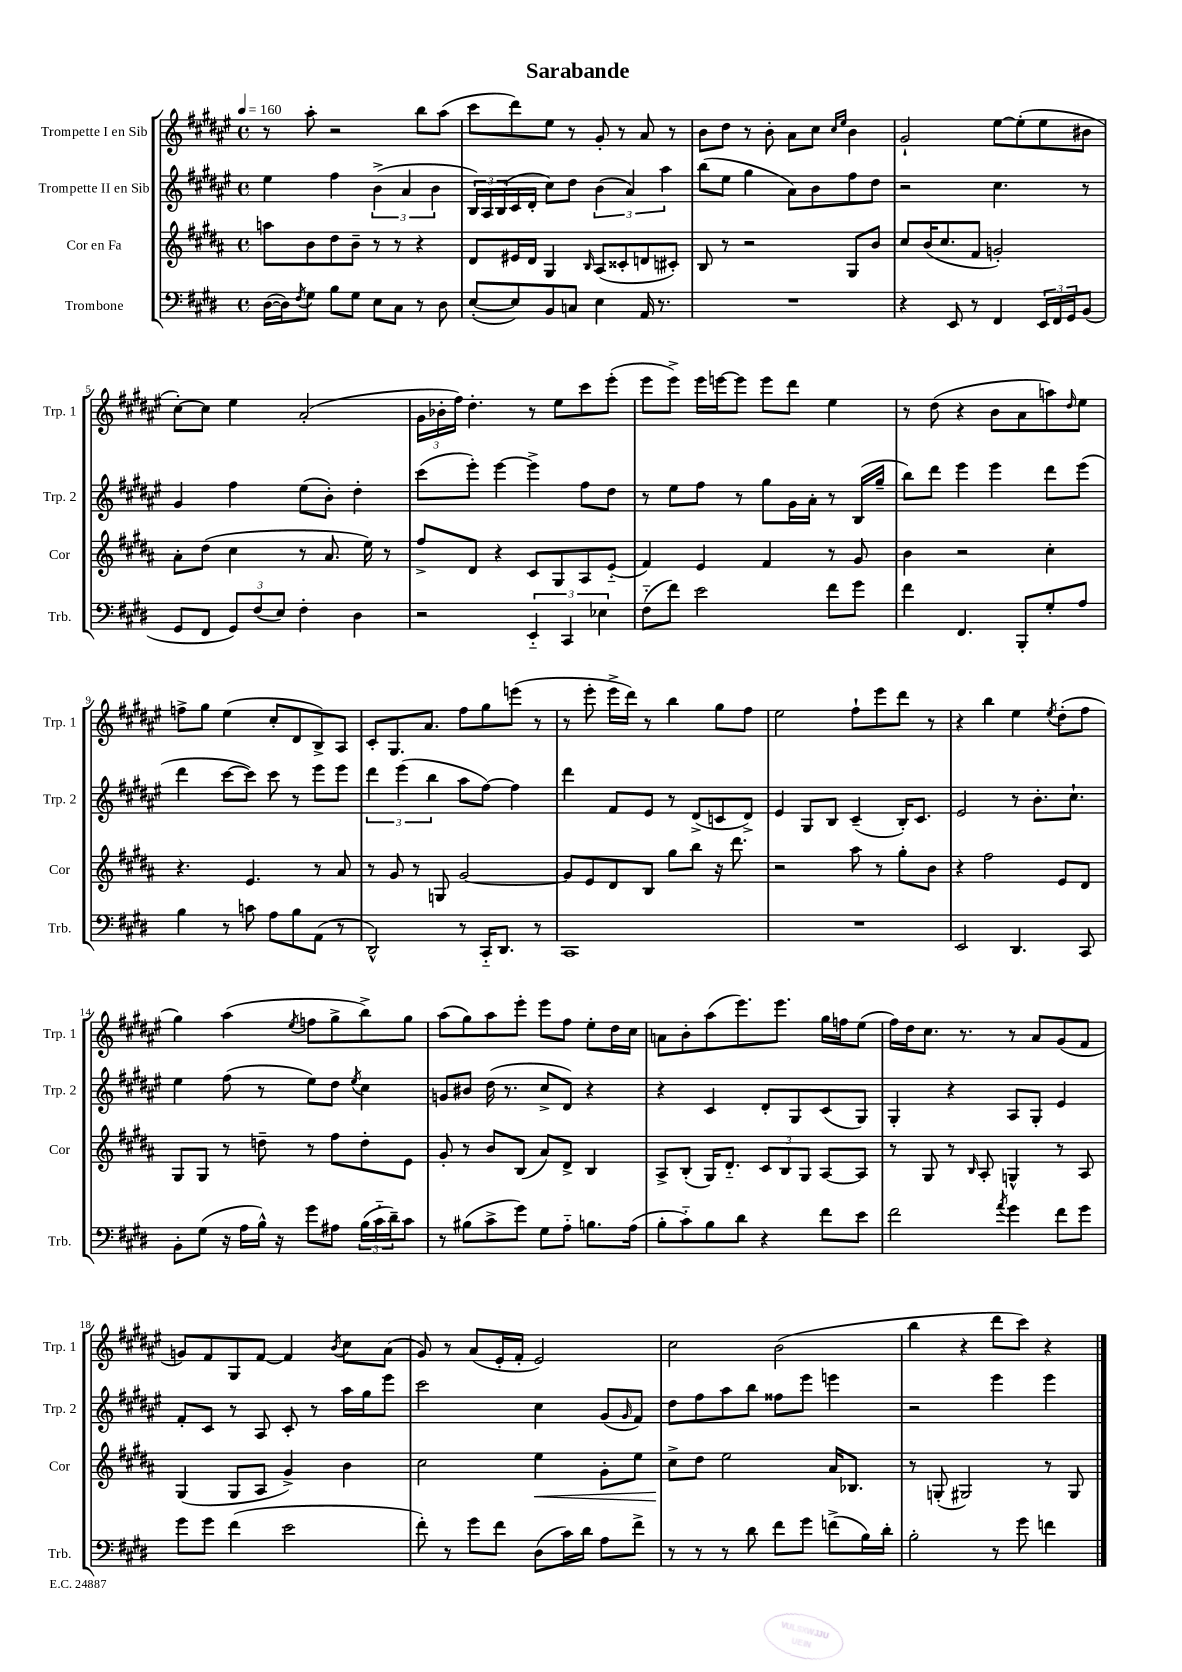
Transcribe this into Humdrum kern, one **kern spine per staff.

**kern	**kern	**dynam	**kern	**kern
*part4	*part3	*part3	*part2	*part1
*staff4	*staff3	*staff3	*staff2	*staff1
*I"Trombone	*I"Cor en Fa	*	*I"Trompette II en Sib	*I"Trompette I en Sib
*I'Trb.	*I'Cor	*	*I'Trp. 2	*I'Trp. 1
*clefF4	*clefG2	*	*clefG2	*clefG2
*k[f#c#g#d#]	*k[f#c#g#d#a#]	*	*k[f#c#g#d#a#e#]	*k[f#c#g#d#a#e#]
*M4/4	*M4/4	*	*M4/4	*M4/4
*met(c)	*met(c)	*	*met(c)	*met(c)
*MM160	*MM160	*	*MM160	*MM160
=1	=1	=1	=1	=1
([16D#\LL	8aan\L	.	4ee#\	8r
16D#\J])	.	.	.	.
8qF#/	.	.	.	.
8G#\J	8b\	.	.	8aa#'\
8B\L	8dd#\	.	4ff#\	2r
8G#\J	8b~\J	.	.	.
8E\L	8r	.	(6b^\	.
8C#\J	8r	.	.	.
.	.	.	6a#/	.
8r	4r	.	.	8bb\L
.	.	.	6b\	.
8D#\	.	.	.	(8aa#\J
=2	=2	=2	=2	=2
([8E'/L	8d#/L	.	24B/LL)	8ccc#\L
.	.	.	24A#/	.
.	.	.	(24B/	.
8E/])	16e#X/L	.	16c#/	8ddd#\)
.	16d#/JJ	.	16d#'/JJ	.
8BB/	4G#/	.	8cc#\L)	8ee#\J
8Cn/J	.	.	8dd#\J	8r
.	16qqB/	.	.	.
4E\	(8A#/L	.	(6b\	8g#'/
.	8c##X'/	.	.	8r
.	.	.	6a#/)	.
16AA/	8dn/	.	.	8a#/
8.r	.	.	.	.
.	.	.	6aa#\	.
.	8c#X'/J)	.	.	8r
=3	=3	=3	=3	=3
1r	8B/	.	(8bb\L	8b\L
.	8r	.	8ee#\J	8dd#\J
.	2r	.	4gg#\	8r
.	.	.	.	8b'\
.	.	.	8a#\L)	8a#\L
.	.	.	8b\	8cc#\J
.	.	.	.	16qqcc#/LL
.	.	.	.	16qqee#/JJ
.	8G#/L	.	8ff#\	4b\
.	8b/J	.	8dd#\J	.
=4	=4	=4	=4	=4
4r	8cc#/L	.	2r	2g#`/
.	(16b/K	.	.	.
.	8.cc#/	.	.	.
8EE/	.	.	.	.
8r	8f#/J	.	.	.
4FF#/	2gn'/)	.	4.cc#\	[8ee#\L
.	.	.	.	(8ee#'\]
24EE/LL	.	.	.	8ee#\
24FF#/	.	.	.	.
24GG#/J	.	.	.	.
(8BB/J	.	.	8r	8b#X\J
!!LO:LB:g=z
=5	=5	=5	=5	=5
8GG#/L	8a#'\L	.	4g#/	[8cc#'\L)
8FF#/J	(8dd#\J	.	.	8cc#\J]
12GG#/L)	4cc#\	.	4ff#\	4ee#\
(12F#/	.	.	.	.
12E/J)	.	.	.	.
4F#'\	8r	.	(8ee#\L	(2a#'/
.	8.a#/	.	8b'\J)	.
4D#\	.	.	4dd#'\	.
.	16ee\)	.	.	.
.	8r	.	.	.
=6	=6	=6	=6	=6
2r	8ff#^/L	.	(8ccc#\L	24g#\LL
.	.	.	.	24b-X'\
.	.	.	.	24ff#\JJ)
.	8d#/J	.	8eee#'\J)	4.dd#'\
.	4r	.	[4eee#\	.
6EE/	8c#/L	.	4eee#^\]	8r
.	8G#/	.	.	8ee#\L
6CC#/	.	.	.	.
.	8A#/	.	8ff#\L	8ccc#\
6E-X\	.	.	.	.
.	(8e/J	.	8dd#\J	(8eee#'\J
=7	=7	=7	=7	=7
(8F#\L	4f#/)	.	8r	8eee#\L
8f#\J)	.	.	8ee#\L	8eee#^\J)
2e\	4e/	.	8ff#\J	16eee#\LL
.	.	.	.	[16eeen\J
.	.	.	8r	8eee\J]
.	4f#/	.	8gg#\L	8eee\L
.	.	.	16g#\L	8ddd#\J
.	.	.	16a#'\JJ	.
8f#\L	8r	.	8r	4ee#\
8g#\J	8g#/	.	(16B/LL	.
.	.	.	16gg#~/JJ	.
=8	=8	=8	=8	=8
4f#\	4b\	.	8bb\L)	8r
.	.	.	8ddd#\J	(8dd#\
4.FF#/	2r	.	4eee#\	4r
.	.	.	4eee#\	8b\L
8BBB'/L	.	.	.	8a#\
8G#'/	4cc#'\	.	8ddd#\L	8aan\)
.	.	.	.	16qqdd#/
8A/J	.	.	(8eee#\J	8ee#\J
!!LO:LB:g=z
=9	=9	=9	=9	=9
4B\	4.r	.	4ddd#\	8ffn^\L
.	.	.	.	8gg#\J
8r	.	.	[8ccc#\L	(4ee#\
8cn\	4.e/	.	8ccc#\J])	.
8A\L	.	.	8ccc#\	8cc#'/L
8B\	.	.	8r	8d#/
(8AA\J	8r	.	8eee#\L	8B^/)
8r	8a#/	.	8eee#\J	8A#/J
=10	=10	=10	=10	=10
2DD#^^/)	8r	.	6ddd#\	8c#'/L
.	8g#/	.	.	8.G#/
.	.	.	(6eee#\	.
.	8r	.	.	.
.	.	.	.	8.a#/J
.	.	.	6bb\	.
.	8Gn/	.	.	.
8r	[2g#/	.	8aa#\L	8ff#\L
16CC#/KL	.	.	[8ff#\J)	8gg#\
8.DD#/J	.	.	.	.
.	.	.	4ff#\]	(8eeen\J
8r	.	.	.	8r
=11	=11	=11	=11	=11
1CC#	8g#/L]	.	4ddd#\	8r
.	8e/	.	.	8eee#'\
.	8d#/	.	8f#/L	16eee#^\LL
.	.	.	.	16ddd#\JJ)
.	8B/J	.	8e#/J	8r
.	8gg#\L	.	8r	4bb\
.	8bb\J	.	(8d#^/L	.
.	16r	.	8cn/	8gg#\L
.	8.ddd#\	.	.	.
.	.	.	8d#^/J)	8ff#\J
=12	=12	=12	=12	=12
1r	2r	.	4e#/	2ee#\
.	.	.	8G#/L	.
.	.	.	8B/J	.
.	8aa#\	.	(4c#~/	8ff#`\L
.	8r	.	.	8eee#\
.	8gg#'\L	.	16B'/KL)	8ddd#\J
.	.	.	8.c#/J	.
.	8b\J	.	.	8r
=13	=13	=13	=13	=13
2EE/	4r	.	2e#/	4r
.	2ff#\	.	.	4bb\
4.DD#/	.	.	8r	4ee#\
.	.	.	8.b'\L	.
.	.	.	.	8qee#/
.	8e/L	.	.	(8dd#'\L
.	.	.	8.cc#`\J	.
8CC#/	8d#/J	.	.	8ff#\J
!!LO:LB:g=z
=14	=14	=14	=14	=14
8BB'\L	8G#/L	.	4ee#\	4gg#\)
(8G#\J	8G#/J	.	.	.
16r	8r	.	(8ff#\	(4aa#\
16A\LL	.	.	.	.
16B^^\JJ)	8ddn~\	.	8r	.
16r	.	.	.	.
.	.	.	.	8qee#/
8g#\L	8r	.	8ee#\L)	8ffn\L
8A#X\J	8ff#\L	.	8dd#\J	8gg#^\
.	.	.	8qee#/	.
(24B\LL	8dd'\	.	4cc#\	8bb^\)
24c#\	.	.	.	.
24d#~\J)	.	.	.	.
8c#\J	8e\J	.	.	8gg#\J
=15	=15	=15	=15	=15
8r	8g#'/	.	8gn/L	(8aa#\L
(8B#X\L	8r	.	8b#X/J	8gg#\)
8c#^\	8b/L	.	(16dd#\	8aa#\
.	.	.	8.r	.
8g#\J)	(8B/J	.	.	8eee#'\J
8G#\L	8a#/L)	.	8cc#^/L	8eee#\L
8A\J	8d#^/J	.	8d#/J)	8ff#\J
8.Bn\L	4B/	.	4r	8ee#'\L
.	.	.	.	16dd#\L
(16A\Jk	.	.	.	16cc#\JJ
=16	=16	=16	=16	=16
8B'\L	8A#^/L	.	4r	8an\L
8c#\)	(8B'/J	.	.	8b'\
8B\	16G#/KL)	.	4c#/	(8aa#\
.	8.d#/J	.	.	.
8d#\J	.	.	.	8.eee#\)
4r	12c#/L	.	8d#'/L	.
.	.	.	.	8.eee#\J
.	12B/	.	.	.
.	.	.	8G#/	.
.	12G#/J	.	.	.
8f#\L	[8A#/L	.	(8c#/	16gg#\LL
.	.	.	.	16ffn\J
8e\J	8A#/J]	.	8G#/J)	(8ee#\J
=17	=17	=17	=17	=17
2f#\	8r	.	4G#'/	16ff#\LL)
.	.	.	.	16dd#\J
.	8G#/	.	.	8.cc#\J
.	8r	.	4r	.
.	.	.	.	8.r
.	16qqB/	.	.	.
.	8A#'/	.	.	.
8qa/	.	.	.	.
4g#\	4Gn^^/	.	8A#/L	8r
.	.	.	8G#'/J	8a#/L
8f#\L	8r	.	4e#/	(8g#/
8g#\J	8A#/	.	.	8f#/J
!!LO:LB:g=z
=18	=18	=18	=18	=18
8g#\L	(4G#/	.	8f#'/L	8gn/L)
8g#\J	.	.	8c#/J	8f#/
(4f#\	8G#/L	.	8r	8G#/
.	8A#/J	.	8A#/	[8f#/J
2e\	4g#^/)	.	8c#'/	4f#/]
.	.	.	8r	.
.	.	.	.	8qb/
.	4b\	.	16aa#\LL	8cc#\L
.	.	.	16gg#\J	.
.	.	.	8eee#\J	(8a#\J
=19	=19	=19	=19	=19
8f#'\)	2cc#\	.	2ccc#\	8g#/)
8r	.	.	.	8r
8g#\L	.	.	.	(8a#/L
8f#\J	.	.	.	16e#'/L
.	.	.	.	16f#'/JJ
!	!	!LO:HP:b	!	!
(8D#\L	4ee\	<	4cc#\	2e#/)
16c#\L)	.	.	.	.
16d#\JJ	.	.	.	.
8A\L	8g#'\L	.	(8g#/L	.
.	.	.	16qqg#/	.
8f#^\J	8ee\J	.	8f#/J)	.
=20	=20	=20	=20	=20
8r	8cc#^\L	.	8dd#\L	2cc#\
8r	8dd#\J	[	8ff#\	.
8r	2ee\	.	8aa#\	.
8d#\	.	.	8bb\J	.
8f#\L	.	.	8ff##X\L	(2b\
8g#\J	.	.	8eee#\J	.
(8fn^\L	16a#/KL	.	4eeen\	.
.	8.B-X/J	.	.	.
16B\L)	.	.	.	.
16d#'\JJ	.	.	.	.
=21	=21	=21	=21	=21
2B'\	8r	.	2r	4bb\
.	(8Gn'/	.	.	.
.	2G#X/)	.	.	4r
8r	.	.	4eee#\	8ddd#\L
8g#\	.	.	.	8ccc#\J)
4fn\	8r	.	4eee#\	4r
.	8G#/	.	.	.
==	==	==	==	==
*-	*-	*-	*-	*-
